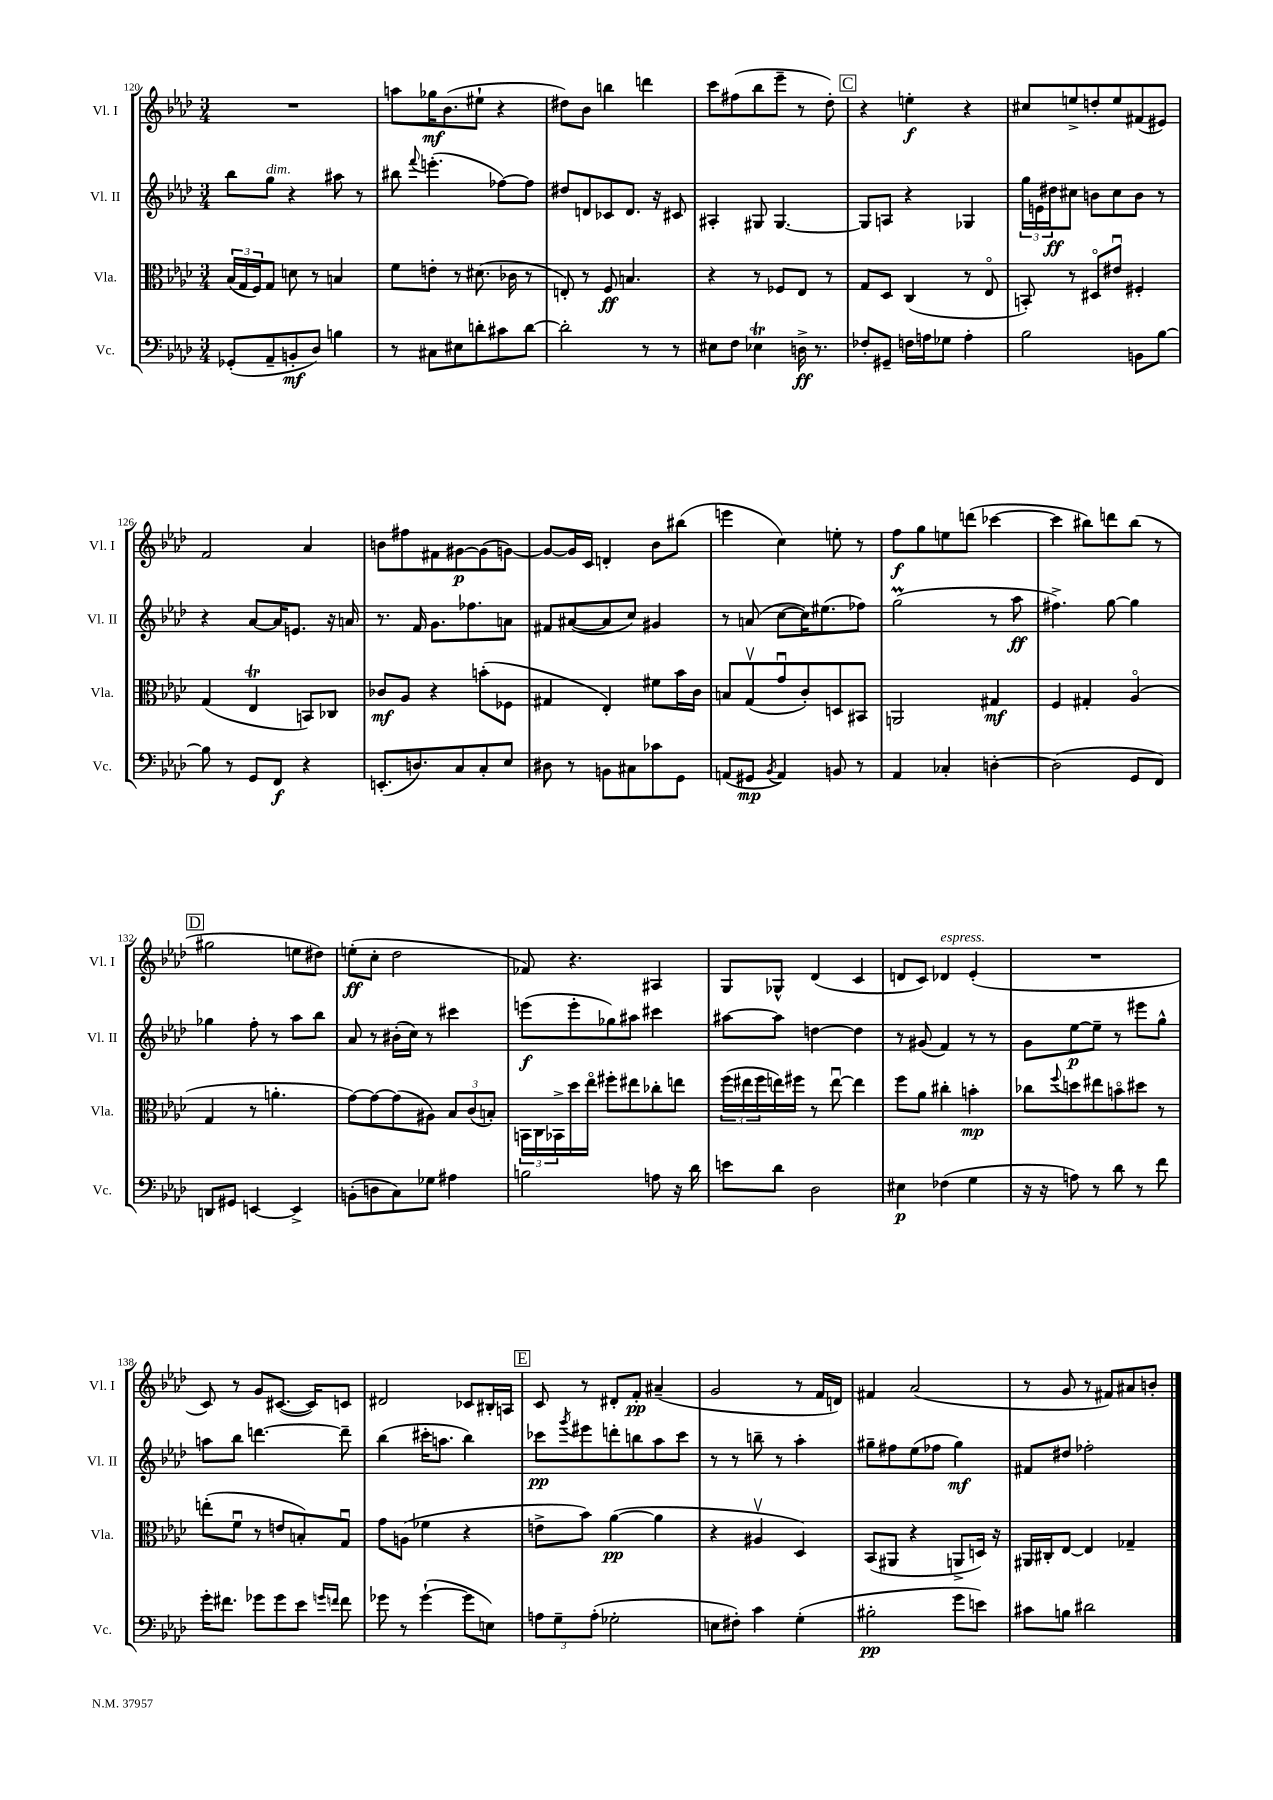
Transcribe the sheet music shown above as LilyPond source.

<<
\new StaffGroup <<
\new Staff = "s0" \with { instrumentName = "Vl. I" shortInstrumentName = "Vl. I" } {
    \clef treble \key aes \major \numericTimeSignature \time 3/4
    R2. |
    a''8 ges''16\mf bes'8.( eis''8-! r4 |
    dis''8) bes'8 b''4 d'''4 |
    c'''8 fis''8( bes''8 ees'''8-- r8 des''8-.) |
    \mark \markup { \box "C" } r4 e''4-.\f r4 |
    cis''8 e''8-> d''8-. e''8 fis'8( eis'8) |
    f'2 aes'4 |
    b'8 fis''8 fis'8 gis'8~\p gis'8( g'8~) |
    g'8~ g'16 c'16 d'4-. bes'8 bis''8( |
    e'''4 c''4) e''8-. r8 |
    f''8\f g''8 e''8 d'''8( ces'''4~ |
    ces'''4 bis''8) d'''8 bis''8( r8 |
    \mark \markup { \box "D" } gis''2 e''8 dis''8) |
    e''8-.\ff( c''8-. des''2 |
    fes'8) r4. ais4 |
    g8 ges8-^ des'4( c'4 |
    d'8 c'8) des'4^\markup { \italic "espress." } ees'4-.( |
    R2. |
    c'8) r8 g'8 cis'8.~( cis'16) c'8 |
    dis'2 ces'8 bis16-. a16 |
    \mark \markup { \box "E" } c'8 r8 dis'8-. f'8-.\pp ais'4--( |
    g'2 r8 f'16 d'16) |
    fis'4 aes'2( |
    r8 g'8 r8 fis'8) ais'8 b'8-. \bar "|." |
}
\new Staff = "s1" \with { instrumentName = "Vl. II" shortInstrumentName = "Vl. II" } {
    \clef treble \key aes \major \numericTimeSignature \time 3/4
    bes''8 g''8^\markup { \italic "dim." } r4 ais''8 r8 |
    bis''8 \appoggiatura { f'''8 } e'''4.-.( fes''8~) fes''8 |
    dis''8 d'8 ces'8 d'8. r16 cis'8 |
    ais4-. gis8 gis4.~ |
    \mark \markup { \box "C" } gis8 a8 r4 ges4 |
    \tuplet 3/2 { g''16 e'16 dis''16\ff } cis''8 b'8 cis''8 b'8 r8 |
    r4 aes'8~ aes'16 e'8. r16 a'16 |
    r8. f'16 g'8. fes''8. a'8 |
    fis'8 ais'8~( ais'8 c''8) gis'4 |
    r8 a'8( c''8~ c''16) eis''8.( fes''8) |
    g''2\prall( r8 aes''8\ff |
    fis''4.->) g''8~ g''4 |
    \mark \markup { \box "D" } ges''4 f''8-. r8 aes''8 bes''8 |
    aes'8 r8 bis'16-.( c''16) r8 cis'''4 |
    e'''8\f( e'''8-. ges''8) ais''8 cis'''4 |
    ais''8~ ais''8 d''4~ d''4 |
    r8 gis'8( f'4) r8 r8 |
    g'8 ees''8~\p ees''8-- r8 eis'''8 g''8-^ |
    a''8 bes''8 d'''4.~ d'''8-- |
    bes''4( cis'''16-. a''8. bes''4) |
    \mark \markup { \box "E" } ces'''8\pp \acciaccatura { g'''8 } eis'''8 d'''8-. b''8 aes''8 ces'''8 |
    r8 r8 b''8-- r8 aes''4-. |
    gis''8-- fis''8 ees''8( fes''8 gis''4\mf) |
    fis'8 dis''8 fes''2-. \bar "|." |
}
\new Staff = "s2" \with { instrumentName = "Vla." shortInstrumentName = "Vla." } {
    \clef alto \key aes \major \numericTimeSignature \time 3/4
    \tuplet 3/2 { bes16( g16 f16) } g8 d'8 r8 b4 |
    f'8 e'8-. r8 dis'8.( ces'16 r8 |
    e8-.) r8 f8\ff b4. |
    r4 r8 fes8 ees8 r8 |
    \mark \markup { \box "C" } g8 des8 c4( r8 ees8\flageolet |
    b,8-.) r8 dis8\flageolet eis'8\downbow fis4-. |
    g4( ees4\trill b,8) ces8 |
    ces'8\mf aes8 r4 b'8-.( fes8 |
    gis4 ees4-.) fis'8 bes'16 c'16 |
    b8 g8\upbow( g'8\downbow c'8-.) d8 bis,8 |
    a,2 gis4\mf |
    f4 gis4-. aes4\flageolet( |
    \mark \markup { \box "D" } g4 r8 a'4.-. |
    g'8~) g'8~ g'8( ais8) \tuplet 3/2 { bes8 c'8( b8-.) } |
    \tuplet 3/2 { b,16 c16 bes,16-> } des''16 ees''16\flageolet fis''8-. eis''8 ces''8-. e''8 |
    \tuplet 3/2 { f''16( eis''16 f''16 } e''16) fis''16 r8 e''8~\downbow e''4 |
    f''8 aes'8 cis''4-. b'4-.\mp |
    ces''8 \appoggiatura { f''8 } d''8 eis''8 b'8\flageolet dis''8 r8 |
    e''8-.( f'8\downbow r8 e'8 b8-.) g8\downbow |
    g'8 a8( fes'4 r4 |
    \mark \markup { \box "E" } e'8-> bes'8) aes'4~\pp( aes'4 |
    r4 ais4\upbow des4) |
    bes,8( ais,8 r4 a,8-> d16) r16 |
    ais,16 cis16-. ees8~ ees4 ges4-- \bar "|." |
}
\new Staff = "s3" \with { instrumentName = "Vc." shortInstrumentName = "Vc." } {
    \clef bass \key aes \major \numericTimeSignature \time 3/4
    ges,8-.( aes,8-- b,8-.\mf des8) b4 |
    r8 cis8 eis8 d'8-. cis'8 d'8~ |
    d'2-. r8 r8 |
    eis8 f8 ees4\trill d16->\ff r8. |
    \mark \markup { \box "C" } fes8-. gis,8-- f16 a16 ges8 a4-. |
    bes2 b,8 bes8~ |
    bes8 r8 g,8 f,8\f r4 |
    e,8.-.( d8.) c8 c8-. ees8 |
    dis8 r8 b,8 cis8 ces'8 g,8 |
    a,8( gis,8\mp \acciaccatura { bes,8 } a,4) b,8 r8 |
    aes,4 ces4-. d4~-. |
    d2( g,8 f,8) |
    \mark \markup { \box "D" } d,8 gis,8 e,4~ e,4-> |
    b,8-.( d8 c8) ges8 ais4 |
    b2 a8 r16 des'16 |
    e'8 des'8 des2 |
    eis4\p fes4( g4 |
    r16 r16 a8) r8 des'8 r8 f'8 |
    g'16-. fis'8. ges'8 ges'8 ees'8 \grace { g'16 f'16 } f'8 |
    ges'8 r8 ges'4~-!( ges'8 e8) |
    \mark \markup { \box "E" } \tuplet 3/2 { a8 g8-- a8-.( } ges2-. |
    e8 fis8-.) c'4 g4-.( |
    bis2-.\pp g'8 e'8) |
    cis'8 b8 dis'2 \bar "|." |
}
>>
>>
\layout { \context { \Score currentBarNumber = #120 } }
